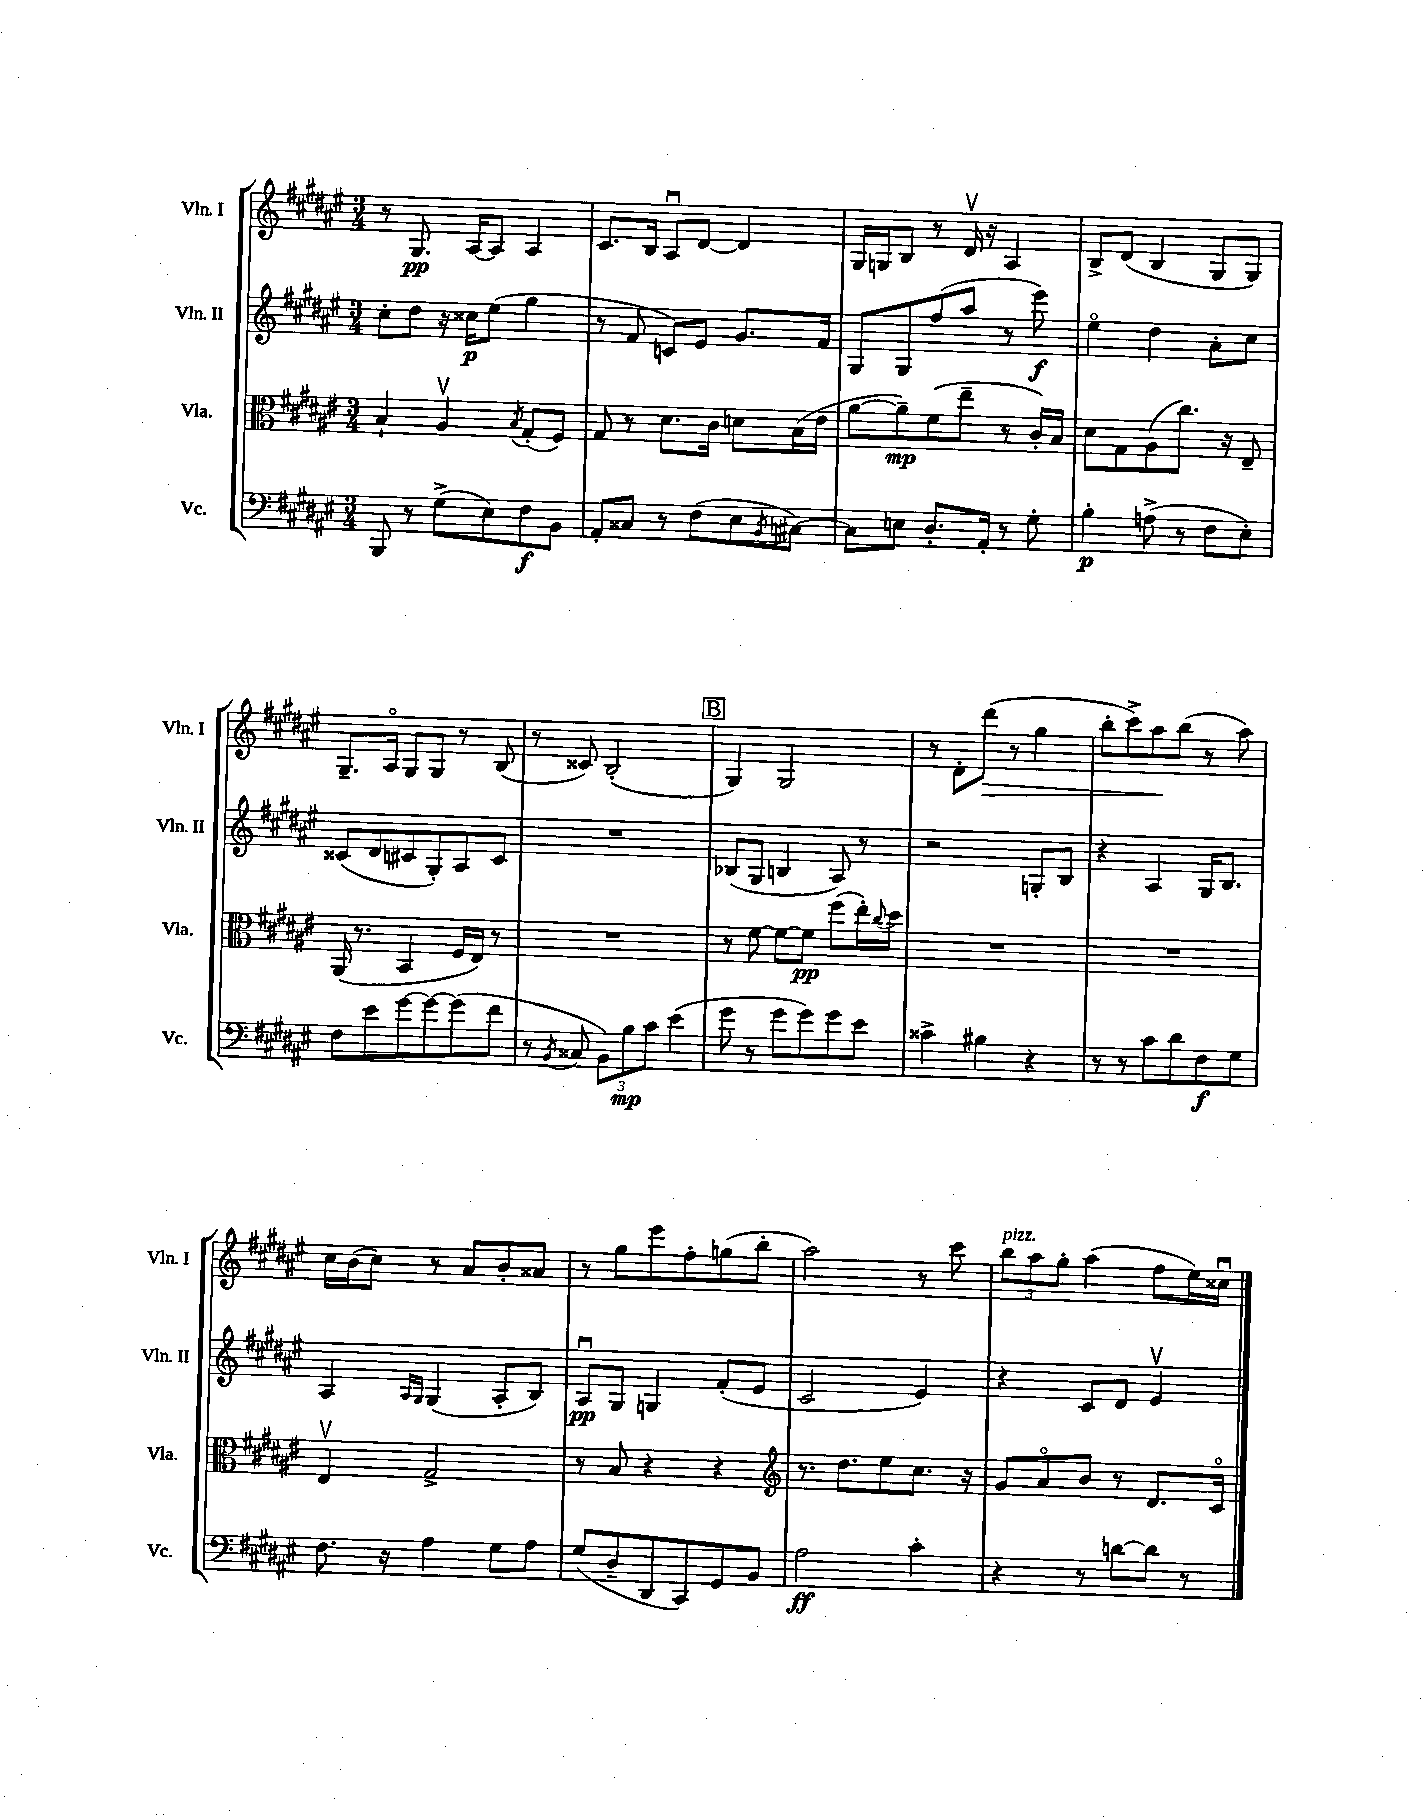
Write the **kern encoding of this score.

**kern	**kern	**kern	**kern
*staff4	*staff3	*staff2	*staff1
*clefF4	*clefC3	*clefG2	*clefG2
*k[f#c#g#d#a#e#]	*k[f#c#g#d#a#e#]	*k[f#c#g#d#a#e#]	*k[f#c#g#d#a#e#]
*M3/4	*M3/4	*M3/4	*M3/4
8BBB	4B`	8cc#'	8r
8r	.	8dd#	8.G#
(8G#^	4A#v	16r	.
.	.	16cc##	[16A#
8E#)	.	(8ee#	8A#]
.	8qB	.	.
8F#	(8G#'	4gg#	4A#
8BB	8F#)	.	.
=	=	=	=
8AA#'	8G#	8r	8.c#
8C##	8r	8f#	.
.	.	.	16B
8r	8.d#	8c)	8A#u
(8F#	.	8e#	[8d#
.	16c#	.	.
8E#	8d	8.g#	4d#]
8qBB	.	.	.
[8C#)	(16B	.	.
.	16e#	16f#	.
=	=	=	=
8C#]	[8a#	8G#	16G#
.	.	.	16G
8E	8a#~])	8G#	8B
8.D#'	(8f#	(8ff#	8r
.	8ee#~	8aa#	16d#v
16AA#'	.	.	16r
8r	8r	8r	4A#
8G#'	16c#')	8eee#)	.
.	16B	.	.
=	=	=	=
4B'	8d#	4ee#o	8B^
.	8G#	.	(8d#
(8A^	(8A#	4dd#	4B
8r	8.cc#)	.	.
8F#	.	8a#'	8G#
.	16r	.	.
8E#')	8E#~	8cc#	8G#)
=	=	=	=
8F#	(16AA#	(8c##	8.G#~
.	8.r	.	.
8e#	.	8d#	.
.	.	.	16A#o
[8g#	4BB	8c#	8G#
8g#_	.	8G#')	8G#
(8g#]	16F#	8A#	8r
.	16E#)	.	.
8f#	8r	8c#	(8B
=	=	=	=
8r	2.r	2.r	8r
8qBB	.	.	.
8C##	.	.	8c##)
12BB)	.	.	(2B'
12B	.	.	.
12c#	.	.	.
(4e#	.	.	.
=	=	=	=
8g#	8r	(8B-	4G#)
8r	[8f#	8G#	.
8g#	8f#_	4B	2G#
8g#)	8f#]	.	.
8g#	(8ff#	8A#)	.
8e#	16ee#')	8r	.
.	8qqcc#	.	.
.	16dd#	.	.
=	=	=	=
4c##^	2.r	2r	8r
.	.	.	8d#'
4B#	.	.	(8ddd#
.	.	.	8r
4r	.	8G'	4gg#
.	.	8B	.
=	=	=	=
8r	2.r	4r	8bb'
8r	.	.	8ccc#^)
8c#	.	4A#	8aa#
8d#	.	.	(8bb
8F#	.	16G#	8r
.	.	8.B	.
8G#	.	.	8aa#)
=	=	=	=
8.F#	4E#v	4A#	16cc#
.	.	.	(16b
.	.	.	8cc#)
16r	.	.	.
.	.	16qqA#	.
.	.	16qqG#	.
4A#	2G#^	(4G#	8r
.	.	.	8a#
8G#	.	8A#'	8b'
8A#	.	8B)	8a##
=	=	=	=
(8G#	8r	8A#u	8r
8D#~	8B	8G#	8gg#
8DD#	4r	4G	8eee#
8CC#)	.	.	8ff#'
8GG#	4r	(8f#'	(8gg
8BB	.	8e#	8bb'
=	=	=	=
*	*clefG2	*	*
2A#	8.r	2c#	2aa#)
.	8.dd#	.	.
.	8ee#	.	.
4c#'	8.cc#	4e#)	8r
.	.	.	8ccc#
.	16r	.	.
=	=	=	=
4r	8g#	4r	12bb
.	.	.	12aa#
.	8a#o	.	.
.	.	.	12gg#'
8r	8b	8c#	(4aa#
[8d	8r	8d#	.
8d]	8.d#	4e#v	8ff#
8r	.	.	16ee#)
.	16c#o	.	16cc##u
==	==	==	==
*-	*-	*-	*-
